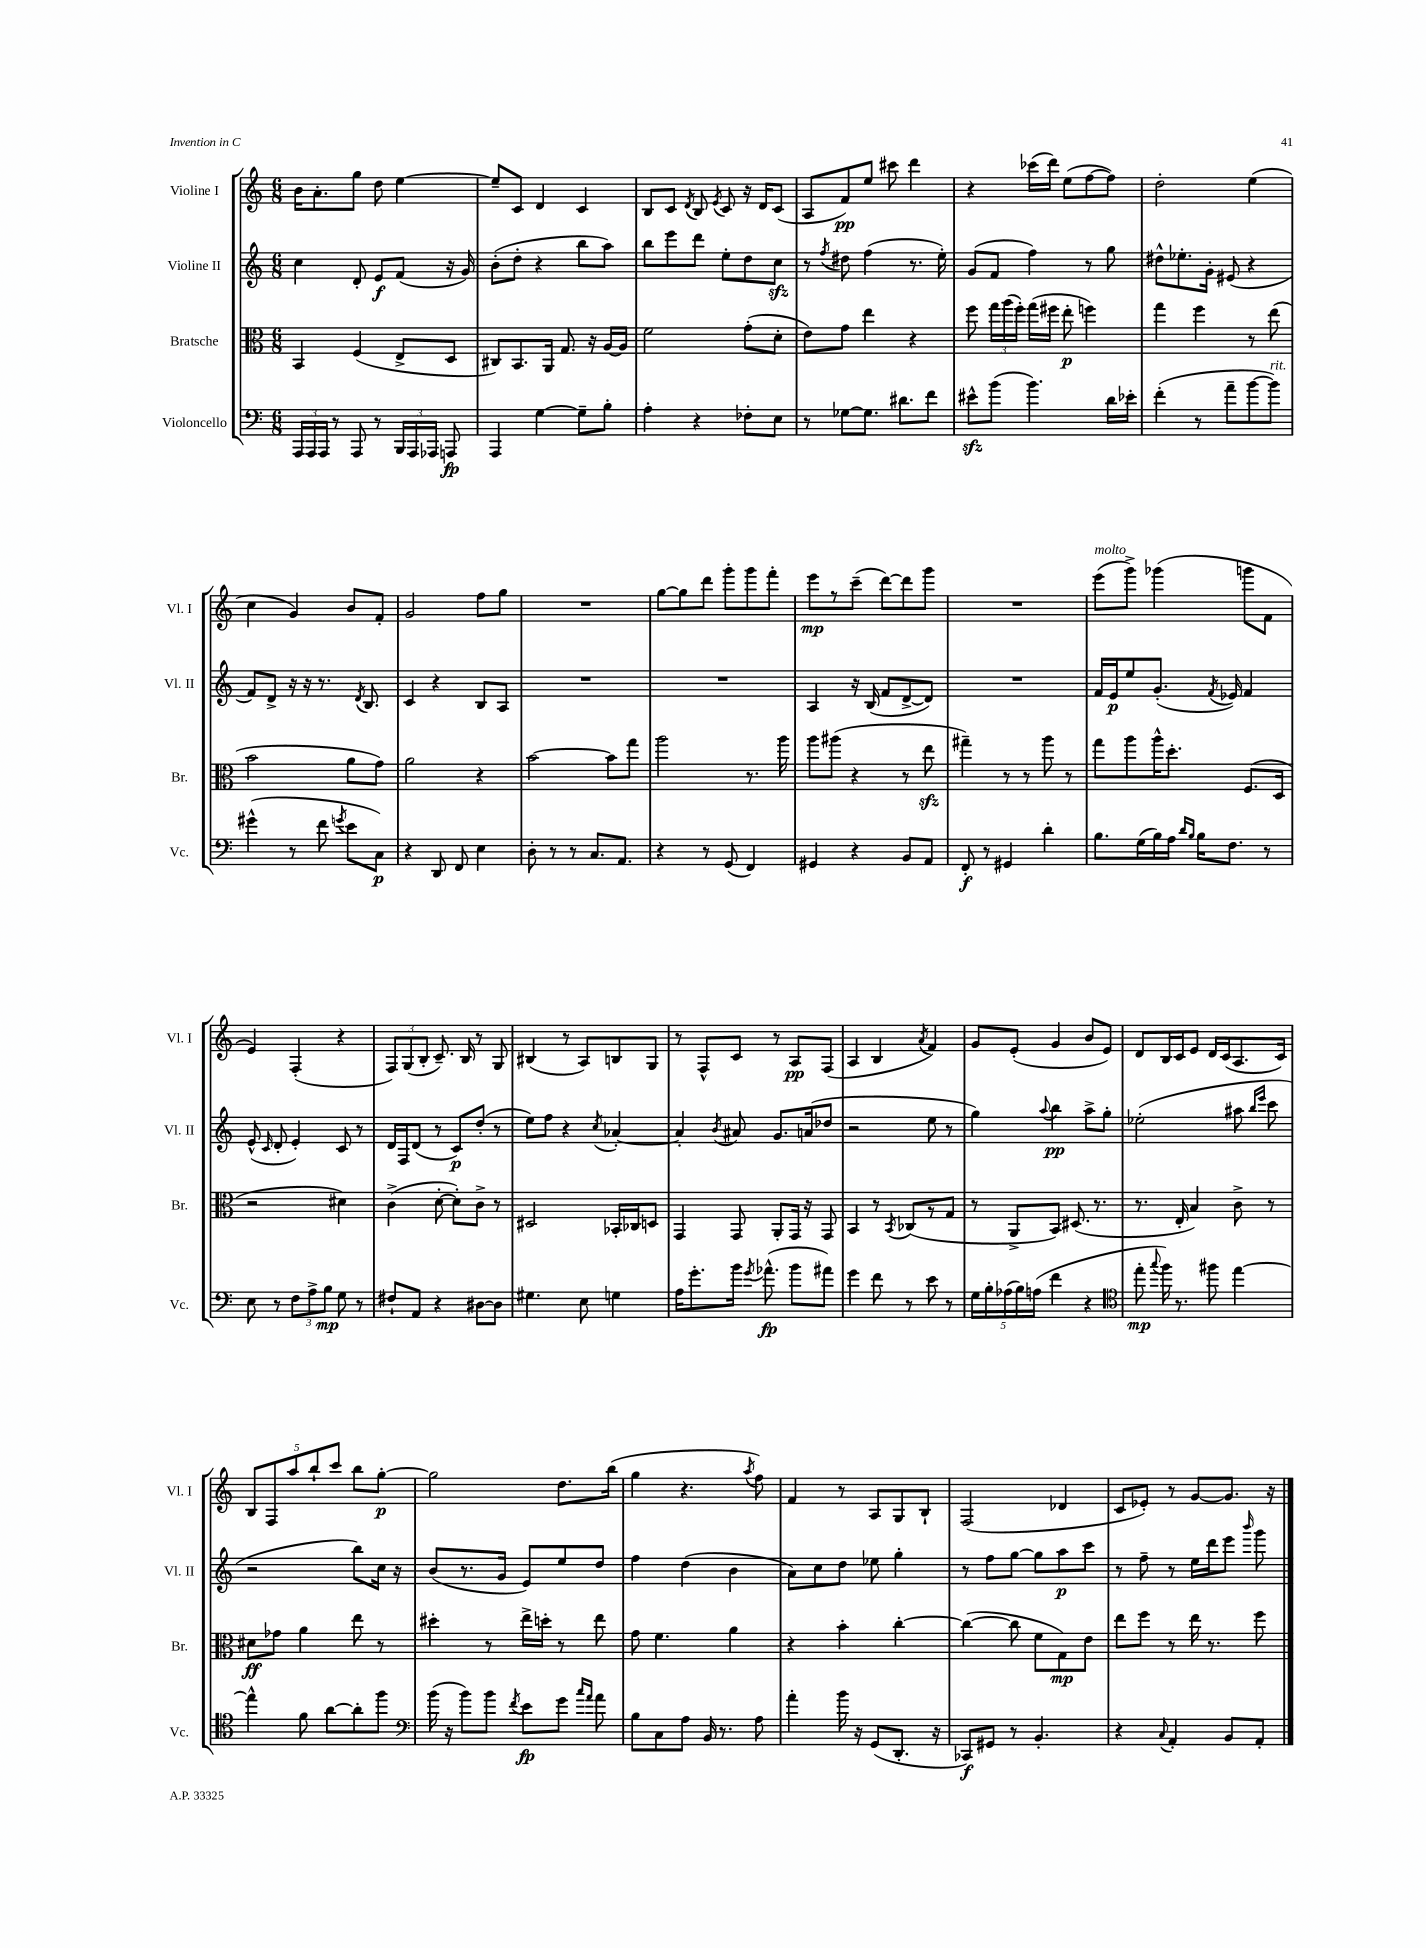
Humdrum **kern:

**kern	**dynam	**kern	**dynam	**kern	**dynam	**kern	**dynam
*part4	*part4	*part3	*part3	*part2	*part2	*part1	*part1
*staff4	*staff4	*staff3	*staff3	*staff2	*staff2	*staff1	*staff1
*I"Violoncello	*	*I"Bratsche	*	*I"Violine II	*	*I"Violine I	*
*I'Vc.	*	*I'Br.	*	*I'Vl. II	*	*I'Vl. I	*
*clefF4	*	*clefC3	*	*clefG2	*	*clefG2	*
*k[]	*	*k[]	*	*k[]	*	*k[]	*
*M6/8	*	*M6/8	*	*M6/8	*	*M6/8	*
=4	=4	=4	=4	=4	=4	=4	=4
24AAA/LL	.	4BB/	.	4cc\	.	16b\KL	.
24AAA/	.	.	.	.	.	.	.
.	.	.	.	.	.	8.a'\	.
24AAA/JJ	.	.	.	.	.	.	.
8r	.	.	.	.	.	.	.
8AAA/	.	(4F/	.	8d'/	.	8gg\J	.
8r	.	.	.	8e/L	f	8dd\	.
24BBB/LL	.	8E^/L	.	(8f/J	.	[4ee\	.
24AAA/	.	.	.	.	.	.	.
24AAA-X/JJ	.	.	.	.	.	.	.
8AAAn/	fp	8D/J	.	16r	.	.	.
.	.	.	.	16g/)	.	.	.
=5	=5	=5	=5	=5	=5	=5	=5
4AAA/	.	8C#X/L)	.	(8b'\L	.	8ee~/L]	.
.	.	8.BB/	.	8dd'\J	.	8c/J	.
[4G\	.	.	.	4r	.	4d/	.
.	.	16AA/Jk	.	.	.	.	.
.	.	8.G/	.	.	.	.	.
8G~\L]	.	.	.	8bb\L	.	4c/	.
.	.	16r	.	.	.	.	.
8B'\J	.	[16A/LL	.	8aa\J)	.	.	.
.	.	16A/JJ]	.	.	.	.	.
=6	=6	=6	=6	=6	=6	=6	=6
4A'\	.	2f\	.	8bb\L	.	8B/L	.
.	.	.	.	8eee\	.	8c/J	.
.	.	.	.	.	.	8qd/	.
4r	.	.	.	8ddd\J	.	8B/	.
.	.	.	.	.	.	8qe/	.
.	.	.	.	8ee'\L	.	8c/	.
8F-X'\L	.	(8g'\L	.	8dd\	.	16r	.
.	.	.	.	.	.	16d/KL	.
8E\J	.	8d'\J	.	8cczz\J	.	(8c/J	.
=7	=7	=7	=7	=7	=7	=7	=7
8r	.	8e\L)	.	8r	.	8A/L	.
.	.	.	.	8qff/	.	.	.
[8G-X\L	.	8g\J	.	8dd#X\	.	8f/)	pp
8.G-\J]	.	4ee\	.	(4ff\	.	8ee/J	.
.	.	.	.	.	.	8ccc#X\	.
8.d#X\L	.	.	.	.	.	.	.
.	.	4r	.	8.r	.	4ddd\	.
8f\J	.	.	.	.	.	.	.
.	.	.	.	16ee'\)	.	.	.
=8	=8	=8	=8	=8	=8	=8	=8
8e#Xzz^^\L	.	8ff\	.	(8g/L	.	4r	.
(8b\J	.	24gg\LL	.	8f/J	.	.	.
.	.	(24aa\	.	.	.	.	.
.	.	24ff'\JJ)	.	.	.	.	.
4.b\)	.	(16gg\LL	.	4ff\)	.	(16ccc-X\LL	.
.	.	16ff#X\JJ	.	.	.	16ddd\JJ)	.
.	.	8ee'\	p	.	.	(8ee\L	.
.	.	4ffn\)	.	8r	.	[8ff\	.
16d\LL	.	.	.	8gg\	.	8ff\J])	.
16e-X'\JJ	.	.	.	.	.	.	.
=9	=9	=9	=9	=9	=9	=9	=9
(4f'\	.	4gg\	.	8dd#X^^\L	.	2dd'\	.
.	.	.	.	8.ee-X'\	.	.	.
8r	.	4ff\	.	.	.	.	.
.	.	.	.	16g'\Jk	.	.	.
8a~\L	.	.	.	(8e#X/	.	.	.
[8b\	.	8r	.	4r	.	(4ee\	.
!LO:TX:a:i:t=rit.	!	!	!	!	!	!	!
8b\J])	.	(8ee\	.	.	.	.	.
!!LO:LB:g=z
=10	=10	=10	=10	=10	=10	=10	=10
(4g#X^^\	.	2b\	.	8f/L)	.	4cc\	.
.	.	.	.	8d^/J	.	.	.
8r	.	.	.	16r	.	4g/)	.
.	.	.	.	16r	.	.	.
8f\	.	.	.	8.r	.	.	.
8qgn/	.	.	.	.	.	.	.
8e\L	.	8a\L	.	.	.	8b/L	.
.	.	.	.	8qd/	.	.	.
.	.	.	.	8.B/	.	.	.
8C\J)	p	8g\J)	.	.	.	8f'/J	.
=11	=11	=11	=11	=11	=11	=11	=11
4r	.	2a\	.	4c/	.	2g/	.
8DD/	.	.	.	4r	.	.	.
8FF/	.	.	.	.	.	.	.
4E\	.	4r	.	8B/L	.	8ff\L	.
.	.	.	.	8A/J	.	8gg\J	.
=12	=12	=12	=12	=12	=12	=12	=12
8D'\	.	[2b\	.	2.r	.	2.r	.
8r	.	.	.	.	.	.	.
8r	.	.	.	.	.	.	.
8.C/L	.	.	.	.	.	.	.
.	.	8b\L]	.	.	.	.	.
8.AA/J	.	.	.	.	.	.	.
.	.	8gg\J	.	.	.	.	.
=13	=13	=13	=13	=13	=13	=13	=13
4r	.	2aa\	.	2.r	.	[8gg\L	.
.	.	.	.	.	.	8gg\]	.
8r	.	.	.	.	.	8ddd\J	.
(8GG/	.	.	.	.	.	8ggg'\L	.
4FF/)	.	8.r	.	.	.	8ggg\	.
.	.	.	.	.	.	8fff'\J	.
.	.	16aa\	.	.	.	.	.
=14	=14	=14	=14	=14	=14	=14	=14
4GG#X/	.	8aa\L	.	4A/	.	8eee\L	mp
.	.	(8aa#X\J	.	.	.	8r	.
4r	.	4r	.	16r	.	(8ccc~\J	.
.	.	.	.	(16B/	.	.	.
.	.	.	.	8f/L	.	[8ddd\L)	.
8BB/L	.	8r	.	[8d^/	.	8ddd\]	.
8AA/J	.	8eezz\	.	8d/J])	.	8ggg\J	.
=15	=15	=15	=15	=15	=15	=15	=15
8FF'/	f	4gg#X~\)	.	2.r	.	2.r	.
8r	.	.	.	.	.	.	.
4GG#X/	.	8r	.	.	.	.	.
.	.	8r	.	.	.	.	.
4d'\	.	8aa\	.	.	.	.	.
.	.	8r	.	.	.	.	.
=16	=16	=16	=16	=16	=16	=16	=16
!	!	!	!	!	!	!LO:TX:a:i:t=molto	!
8.B\L	.	8gg\L	.	16f/LL	.	(8eee\L	.
.	.	.	.	16e/J	p	.	.
.	.	8aa\	.	8ee/	.	8ggg^\J)	.
(16G\L	.	.	.	.	.	.	.
16B\)	.	16aa^^\K	.	(8.g'/J	.	(4ggg-X\	.
16A\JJ	.	8.dd'\J	.	.	.	.	.
16qqd/LL	.	.	.	.	.	.	.
16qqB/JJ	.	.	.	.	.	.	.
16B\KL	.	.	.	.	.	.	.
.	.	.	.	8qf/	.	.	.
8.F\J	.	.	.	16e-X/)	.	.	.
.	.	(8.F/L	.	4f/	.	8gggn\L	.
8r	.	.	.	.	.	8f\J	.
.	.	16D/Jk	.	.	.	.	.
!!LO:LB:g=z
=17	=17	=17	=17	=17	=17	=17	=17
8E\	.	2r	.	(8e^^/	.	4e/)	.
.	.	.	.	16qqc/	.	.	.
8r	.	.	.	8d'/	.	.	.
12F\L	.	.	.	4e'/)	.	(4F'/	.
12A^\	.	.	.	.	.	.	.
12B\J	mp	.	.	.	.	.	.
8G\	.	4d#X\)	.	8c/	.	4r	.
8r	.	.	.	8r	.	.	.
=18	=18	=18	=18	=18	=18	=18	=18
8F#X`/L	.	(4c^\	.	16d/LL	.	12F/L)	.
.	.	.	.	16F/J	.	.	.
.	.	.	.	.	.	(12G/	.
8AA/J	.	.	.	(8d/J	.	.	.
.	.	.	.	.	.	12B'/J	.
4r	.	[8d'\	.	8r	.	8.c~/)	.
.	.	8d'\L])	.	8c/L)	p	.	.
.	.	.	.	.	.	16B/	.
[8D#X\L	.	8c^\J	.	(8dd'/J	.	8r	.
8D#\J]	.	8r	.	8r	.	8G/	.
=19	=19	=19	=19	=19	=19	=19	=19
4.G#X\	.	2D#X/	.	8ee\L)	.	(4B#X/	.
.	.	.	.	8ff\J	.	.	.
.	.	.	.	4r	.	8r	.
8E\	.	.	.	.	.	8A/L)	.
.	.	.	.	8qcc/	.	.	.
4Gn\	.	16BB-X'/LL	.	[4a-X'/	.	8Bn/	.
.	.	16C-X/J	.	.	.	.	.
.	.	8Dn/J	.	.	.	8G/J	.
=20	=20	=20	=20	=20	=20	=20	=20
16A\KL	.	4GG/	.	4a-'/]	.	8r	.
8.g'\	.	.	.	.	.	.	.
.	.	.	.	.	.	8F^^/L	.
.	.	.	.	8qb/	.	.	.
16b\Jk	.	8GG/	.	8a#X/	.	8c/J	.
8qg/	.	.	.	.	.	.	.
(8.a-X^^\	fp	.	.	.	.	.	.
.	.	8AA'/L	.	8.g/L	.	8r	.
8b\L	.	16GG/Jk	.	.	.	8A/L	pp
.	.	16r	.	(16an/k	.	.	.
8a#X\J)	.	8GG/	.	8dd-X/J	.	(8F/J	.
=21	=21	=21	=21	=21	=21	=21	=21
4g\	.	4BB/	.	2r	.	4A/	.
8f\	.	8r	.	.	.	4B/	.
.	.	8qBB/	.	.	.	.	.
8r	.	(8C-X/L	.	.	.	.	.
.	.	.	.	.	.	8qa/	.
8e\	.	8r	.	8ee\	.	4f/)	.
8r	.	8G/J	.	8r	.	.	.
=22	=22	=22	=22	=22	=22	=22	=22
20G\LL	.	8r	.	4gg\)	.	8g/L	.
20B'\	.	.	.	.	.	.	.
(20A-X\	.	.	.	.	.	.	.
.	.	8AA^/L	.	.	.	(8e'/J	.
20B\)	.	.	.	.	.	.	.
(20An\JJ	.	.	.	.	.	.	.
.	.	.	.	8qqaa/	.	.	.
4f\	.	8BB/J)	.	4bb\	pp	4g/	.
.	.	(8.D#X/	.	.	.	.	.
4r	.	.	.	8aa^\L	.	8b/L	.
.	.	8.r	.	.	.	.	.
.	.	.	.	8gg'\J	.	8e/J)	.
=23	=23	=23	=23	=23	=23	=23	=23
*clefC4	*	*	*	*	*	*	*
8ee'\	mp	8.r	.	(2ee-X'\	.	8d/L	.
8qqgg/	.	.	.	.	.	.	.
16ff\)	.	.	.	.	.	16B/L	.
8.r	.	16E'/	.	.	.	16c/J	.
.	.	4B/)	.	.	.	8e/J	.
8ff#X\	.	.	.	.	.	16d/LL	.
.	.	.	.	.	.	(16c/J	.
[4ee\	.	8c^\	.	8aa#X\	.	8.A/	.
.	.	.	.	16qqbb/LL	.	.	.
.	.	.	.	16qqeee/JJ	.	.	.
.	.	8r	.	8ccc\	.	.	.
.	.	.	.	.	.	16c/Jk)	.
!!LO:LB:g=z
=24	=24	=24	=24	=24	=24	=24	=24
4ee^^\]	.	8d#X\L	ff	2r	.	10B/L	.
.	.	.	.	.	.	10F/	.
.	.	8g-X\J	.	.	.	.	.
.	.	.	.	.	.	10aa/	.
8f\	.	4a\	.	.	.	.	.
.	.	.	.	.	.	10bb`/	.
[8a\L	.	.	.	.	.	.	.
.	.	.	.	.	.	10ccc/J	.
8a'\]	.	8ee\	.	8bb\L)	.	8bb\L	.
8ff\J	.	8r	.	16cc\Jk	.	[8gg'\J	p
.	.	.	.	16r	.	.	.
=25	=25	=25	=25	=25	=25	=25	=25
*clefF4	*	*	*	*	*	*	*
(16b\	.	4dd#X'\	.	(8b/L	.	2gg\]	.
16r	.	.	.	.	.	.	.
8b\L)	.	.	.	8.r	.	.	.
8b\J	.	8r	.	.	.	.	.
.	.	.	.	16g/Jk	.	.	.
8qf/	.	.	.	.	.	.	.
8e\L	fp	16ee^\LL	.	8e/L)	.	.	.
.	.	16ddn'\JJ	.	.	.	.	.
8g\J	.	8r	.	8ee/	.	8.dd\L	.
16qqcc/LL	.	.	.	.	.	.	.
16qqa/JJ	.	.	.	.	.	.	.
8a\	.	8ee\	.	8dd/J	.	.	.
.	.	.	.	.	.	(16bb\Jk	.
=26	=26	=26	=26	=26	=26	=26	=26
8B\L	.	8g\	.	4ff\	.	4gg\	.
8C\	.	4.f\	.	.	.	.	.
8A\J	.	.	.	(4dd\	.	4.r	.
16BB/	.	.	.	.	.	.	.
8.r	.	.	.	.	.	.	.
.	.	4a\	.	4b\	.	.	.
.	.	.	.	.	.	8qaa/	.
8A\	.	.	.	.	.	8ff\)	.
=27	=27	=27	=27	=27	=27	=27	=27
4a'\	.	4r	.	8a\L)	.	4f/	.
.	.	.	.	8cc\	.	.	.
16b\	.	4b'\	.	8dd\J	.	8r	.
16r	.	.	.	.	.	.	.
(8GG/L	.	.	.	8ee-X\	.	8A/L	.
8.DD'/J	.	[4cc'\	.	4gg'\	.	8G/	.
.	.	.	.	.	.	8B`/J	.
16r	.	.	.	.	.	.	.
=28	=28	=28	=28	=28	=28	=28	=28
8CC-X/L)	f	(4cc\_	.	8r	.	(2F/	.
8GG#X/J	.	.	.	8ff\L	.	.	.
8r	.	8cc\]	.	[8gg\J	.	.	.
4.BB'/	.	8f\L	.	8gg\L]	.	.	.
.	.	8G\)	mp	8aa\	p	4d-X/	.
.	.	8e\J	.	8ccc\J	.	.	.
=29	=29	=29	=29	=29	=29	=29	=29
4r	.	8ee\L	.	8r	.	8c/L	.
.	.	8ff\J	.	8ff~\	.	8e-X'/J)	.
8qqC/	.	.	.	.	.	.	.
4AA'/	.	8r	.	8r	.	8r	.
.	.	16ee\	.	16ee\LL	.	[8g/L	.
.	.	8.r	.	16ddd\J	.	.	.
8BB/L	.	.	.	8eee\J	.	8.g/J]	.
.	.	.	.	16qqbbb/	.	.	.
8AA'/J	.	8ff\	.	8ggg\	.	.	.
.	.	.	.	.	.	16r	.
==	==	==	==	==	==	==	==
*-	*-	*-	*-	*-	*-	*-	*-
